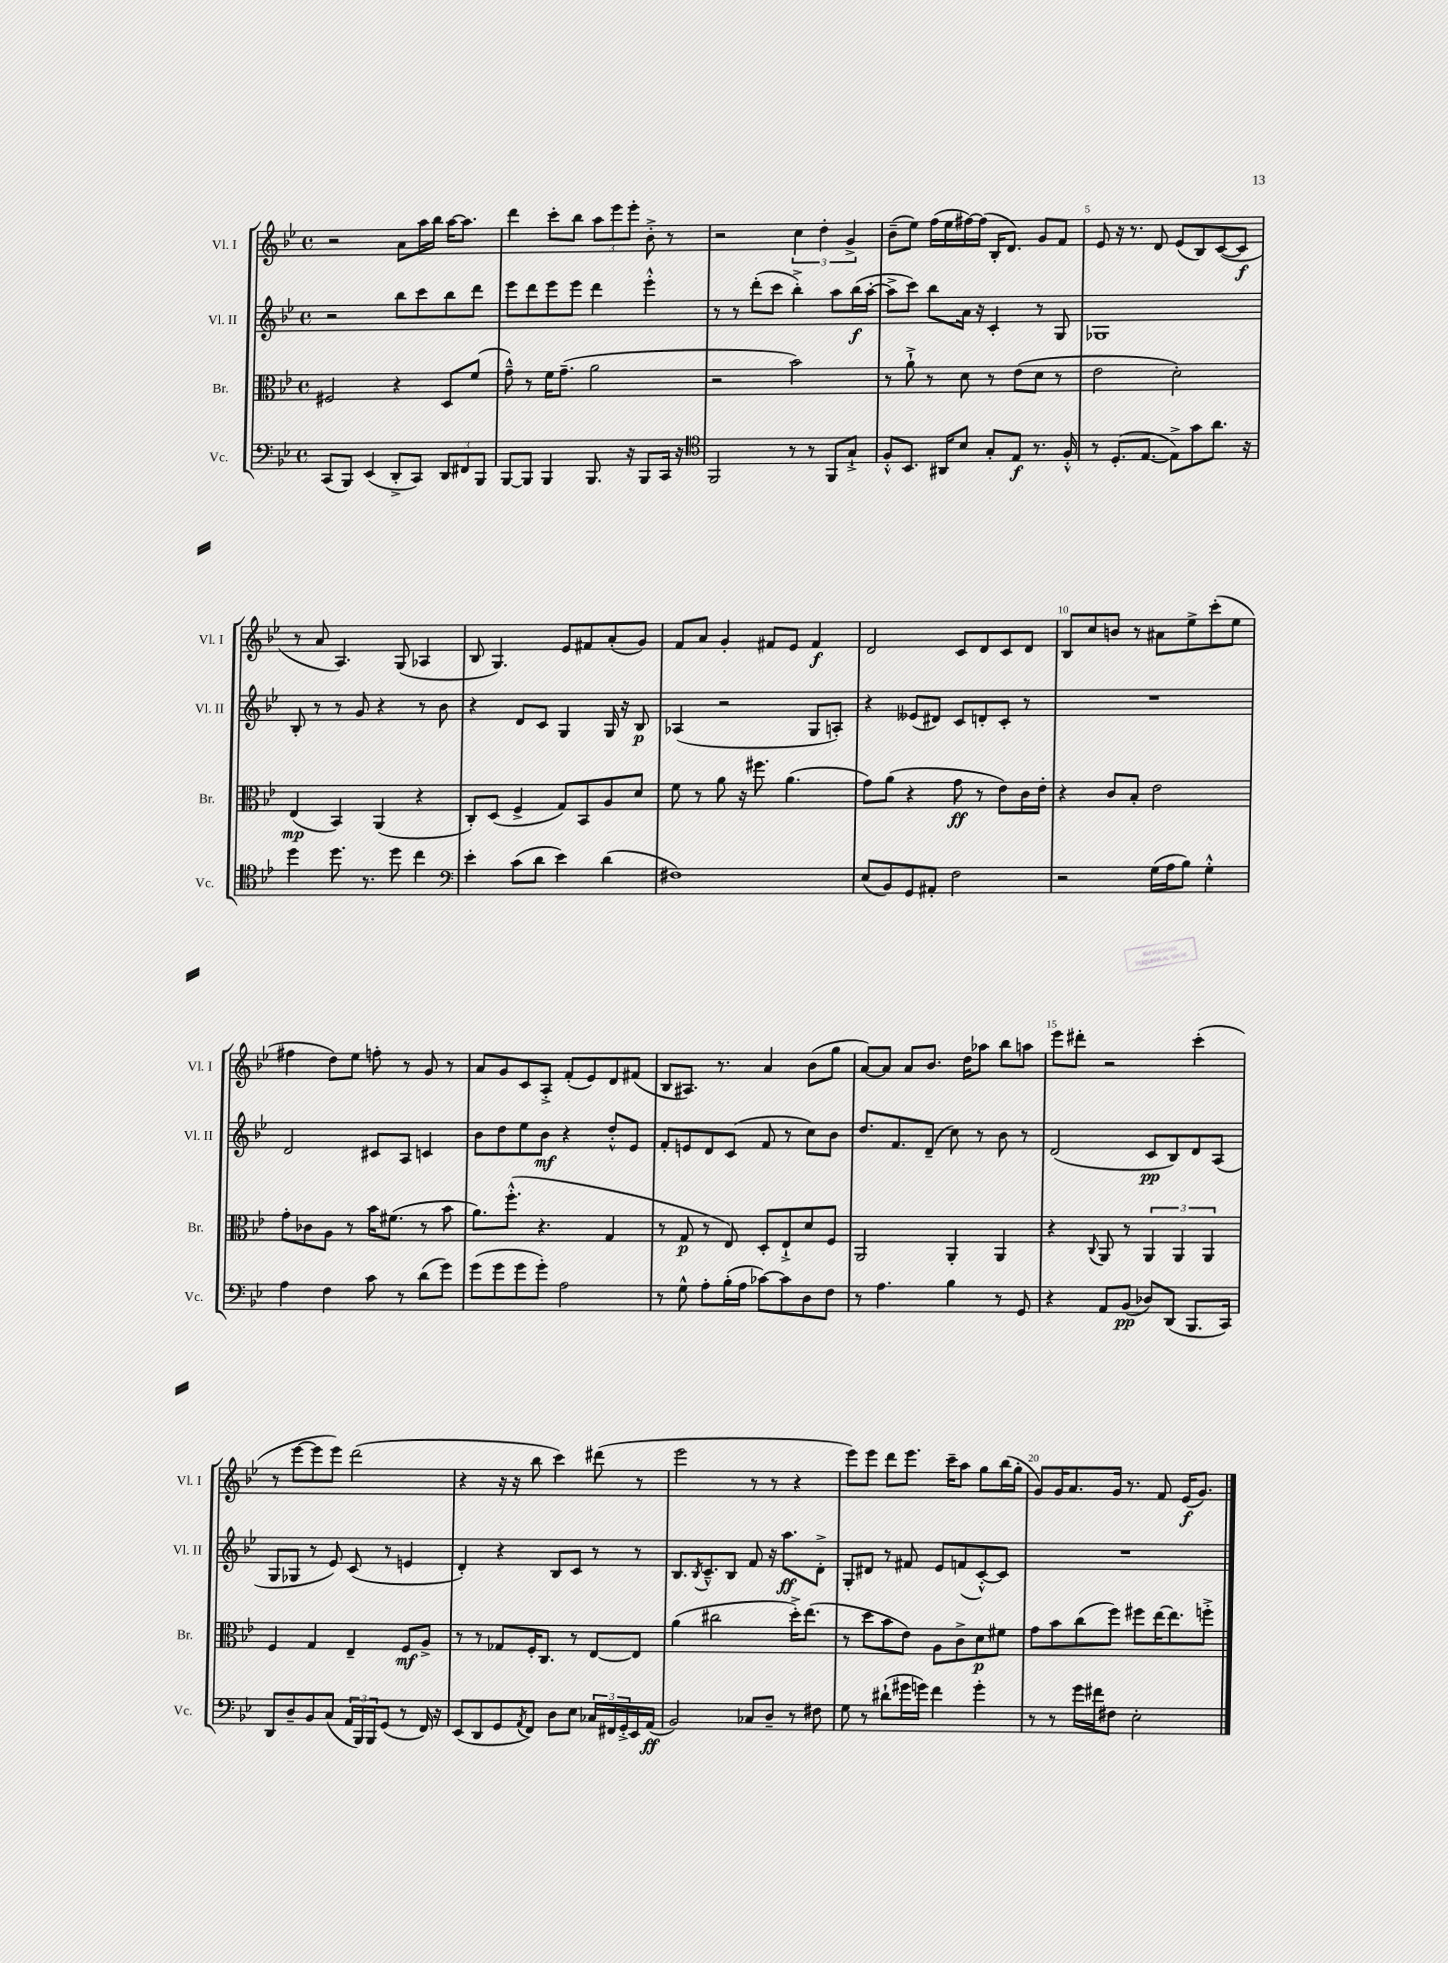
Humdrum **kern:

**kern	**kern	**kern	**kern
*staff4	*staff3	*staff2	*staff1
*clefF4	*clefC3	*clefG2	*clefG2
*k[b-e-]	*k[b-e-]	*k[b-e-]	*k[b-e-]
*M4/4	*M4/4	*M4/4	*M4/4
*met(c)	*met(c)	*met(c)	*met(c)
(8CC/L	2F#/	2r	2r
8BBB-/J)	.	.	.
(4EE-/	.	.	.
8DD'^/L	4r	8bb-\L	8a\L
8CC/J)	.	8ccc\	16aa\L
.	.	.	16bb-\JJ
12DD/L	8D/L	8bb-\	[16aa\LK
.	.	.	8.aa\]J
12FF#/	.	.	.
.	(8f/J	8ddd\J	.
12BBB-/J	.	.	.
=	=	=	=
[8BBB-/L	8g~^^\)	8eee-\L	4ddd\
8BBB-/]J	8r	8ddd\	.
4BBB-/	16f\LK	8eee-\	8ccc'\L
.	(8.g~\J	.	.
.	.	8eee-\J	8bb-\J
8.BBB-/	2a\	4ddd\	12aa\L
.	.	.	12eee-\
.	.	.	12eee-'\J
16r	.	.	.
8BBB-/L	.	4eee-'^^\	8b-'^\
16CC/Jk	.	.	8r
16r	.	.	.
=	=	=	=
*clefC4	*	*	*
2FF/	2r	8r	2r
.	.	8r	.
.	.	(8ddd'\L	.
.	.	8ccc\J	.
8r	2b-\)	4bb-'^\)	6cc\
8r	.	.	.
.	.	.	6dd'\
8FF/L	.	8aa\L	.
.	.	.	6g^/
8G`^/J	.	(16bb-\L	.
.	.	[16aa'\JJ	.
=	=	=	=
8F'^^/L	8r	8aa^\]L	(8b-~\L
8.BB-/J	8a`^\	8ccc\J)	8ee-\J)
.	8r	8bb-\L	(16ff\LL
16AA#/LK	.	.	16ee-\
8B-/J	8d\	16a\Jk	[16ff#\)
.	.	16r	(16ff#\]JJ
8G'/L	8r	4c'/	16B-'/LK
.	.	.	8.d/J)
8E-/J	(8e-\L	.	.
8.r	8d\J	8r	8g/L
.	8r	8G/	8f/J
16F'^^/	.	.	.
=	=	=	=
8r	2e-\	1G-	8e-/
(8.D'/L	.	.	16r
.	.	.	8.r
[8.E-/J	.	.	.
.	.	.	8d/
8E-^\]L)	2d'\)	.	(8e-/L
8g\	.	.	8B-/)
8.a\J	.	.	([8c/
.	.	.	8c/]J
16r	.	.	.
=	=	=	=
4dd\	(4E-/	8B-'/	8r
.	.	8r	8a/
8.dd\	4BB-/)	8r	4.A/)
.	.	8g/	.
8.r	.	.	.
.	(4AA/	4r	.
8dd\	.	.	(8G/
4cc\	4r	8r	4A-/
.	.	8b-\	.
=	=	=	=
*clefF4	*	*	*
4e-'\	8C'/L)	4r	8B-/
.	(8D/J	.	4.G/)
(8c\L	4F^/	8d/L	.
8d\J	.	8c/J	.
4e-\)	8G/L)	4G/	8e-/L
.	8BB-/	.	8f#/
(4d\	8A/	16G/	(8a'/
.	.	16r	.
.	8d/J	8B-/	8g/J)
=	=	=	=
1F#)	8f\	(4A-/	8f/L
.	8r	.	8a/J
.	8a\	2r	4g'/
.	16r	.	.
.	8.ff#\	.	.
.	.	.	8f#/L
.	(4.a\	.	8e-/J
.	.	8G/L	4f#/
.	.	8A'/J)	.
=	=	=	=
(8E-/L	8g\L)	4r	2d/
8BB-/)	(8a\J	.	.
8GG/	4r	(8e--/L	.
8AA#'/J	.	8d#/J)	.
2F\	8g\	8c/L	8c/L
.	8r	8d'/	8d/
.	8e-\L)	8c'/J	8c/
.	16c\L	8r	8d/J
.	16e-'\JJ	.	.
=	=	=	=
2r	4r	1r	8B-/L
.	.	.	8cc/
.	8c/L	.	8b/J
.	8B-'/J	.	8r
(16G\LL	2e-\	.	8a#\L
16A\J	.	.	.
8B-\J)	.	.	8ee-^\
4G'^^\	.	.	(8ccc'\
.	.	.	8ee-\J
=	=	=	=
4A\	8g'\L	2d/	4ff#\
.	8c-\	.	.
4F\	8A\J	.	8dd\L)
.	8r	.	8ee-\J
8c\	16b-\LK	8c#/L	8ff'\
.	(8.f#\J	.	.
8r	.	8A/J	8r
(8d\L	8r	4c/	8g/
8g\J)	8b-\	.	8r
=	=	=	=
(8g\L	8.a\L)	8b-\L	8a/L
8g\	.	8dd\	8g/
.	(8.ff'^^\J	.	.
8g\	.	8ee-\	8c/
8g'\J)	4.r	8b-\J	8A'^/J
2A\	.	4r	(8f'/L
.	.	.	8e-/)
.	4G/	8dd'^^/L	8d/
.	.	8e-/J	(8f#/J
=	=	=	=
8r	8r	8f'/L	8B-/L
8G^^\	8G/	8e/	8.A#/J)
8A'\L	8r	8d/	.
.	.	.	8.r
(16B-'\L	8E-/)	(8c/J	.
16A\JJ	.	.	.
[8c-\L)	8D'/L	8f/	4a/
8c-\]	8E-`^/	8r	.
8D\	8d/	8cc\L)	(8b-\L
8F\J	8F/J	8b-\J	8gg\J
=	=	=	=
8r	2AA/	8.dd/L	[8a/L)
4.A\	.	.	8a/]J
.	.	8.f/	.
.	.	.	8a/L
.	.	(8d~/J	8.b-/J
4B-\	4AA'/	8cc\)	.
.	.	.	16dd\LK
.	.	8r	8aa-\J
8r	4AA/	8b-\	8bb-\L
8GG/	.	8r	8aa\J
=	=	=	=
4r	4r	(2d/	8eee-\L
.	.	.	8ddd#'\J
.	8qqC/	.	.
8AA/L	8AA/	.	2r
(8BB-/J	8r	.	.
8D-/L)	6AA/	8c/L	.
(8DD/J	.	8B-/)	.
.	6AA/	.	.
8.BBB-/L	.	8d/	(4ccc'\
.	6AA/	.	.
.	.	(8A/J	.
16CC/Jk)	.	.	.
=	=	=	=
8DD/L	4F/	8G/L	8r
8D~/	.	8G-/J	[8eee-\L
8BB-/	4G/	8r	8eee-\]
(8C/J	.	8e-/)	8eee-\J)
24AA/LL	4E-~/	(8c/	(2ddd\
24BBB-/)	.	.	.
24BBB-/J	.	.	.
(8GG/J	.	8r	.
8r	8F/L	4e/	.
16FF/)	8A^/J	.	.
16r	.	.	.
=	=	=	=
(8EE-/L	8r	4d'/)	4r
8DD/	8r	.	.
8GG/	8G-/L	4r	16r
.	.	.	16r
8qAA/	.	.	.
8FF/J)	16F'/K	.	8bb-\
.	8.C/J	.	.
8D\L	.	8B-/L	4ccc\)
8E-\J	8r	8c/J	.
24C-/LL	[8E-/L	8r	(8ddd#\
24FF#/	.	.	.
24GG'^/	.	.	.
16EE-/	8E-/]J	8r	8r
(16AA/JJ	.	.	.
=	=	=	=
2BB-/)	(4a\	8.B-/L	2eee-\
.	.	8qB-/	.
.	.	8.c~^^/	.
.	2cc#\	.	.
.	.	8B-/J	.
8C-/L	.	8f/	8r
8D~/J	.	16r	8r
.	.	8.aa\L	.
8r	16dd'^\LK)	.	4r
.	(8.ee-\J	.	.
8F#\	.	8d'^\J	.
=	=	=	=
8G\	8r	8G'/L	8eee-\L)
8r	8dd\L	8d#/J	8eee-\J
(8d#`\L	8b-\	8r	8ddd\L
16g#\L	8e-\J)	8f#/	8.eee-\J
16g\JJ)	.	.	.
4f\	8A\L	8e-/L	.
.	.	.	16ccc~\LK
.	8c^\	(8f/	8aa\J
4g'\	8d\	[8c'^^/)	8gg\L
.	8f#\J	8c/]J	(16bb-\L
.	.	.	16gg'\JJ
=	=	=	=
8r	8g\L	1r	8g/L)
8r	8b-\	.	16g/K
.	.	.	8.a/
16g\LL	(8cc\	.	.
16f#\J	.	.	.
8F#\J	8ff\J)	.	16g/Jk
.	.	.	8.r
2E-'\	8ff#\L	.	.
.	[16ee-\K	.	8f/
.	8.ee-\]	.	.
.	.	.	(16e-/LK
.	.	.	8.g/J)
.	8ff'^\J	.	.
==	==	==	==
*-	*-	*-	*-
